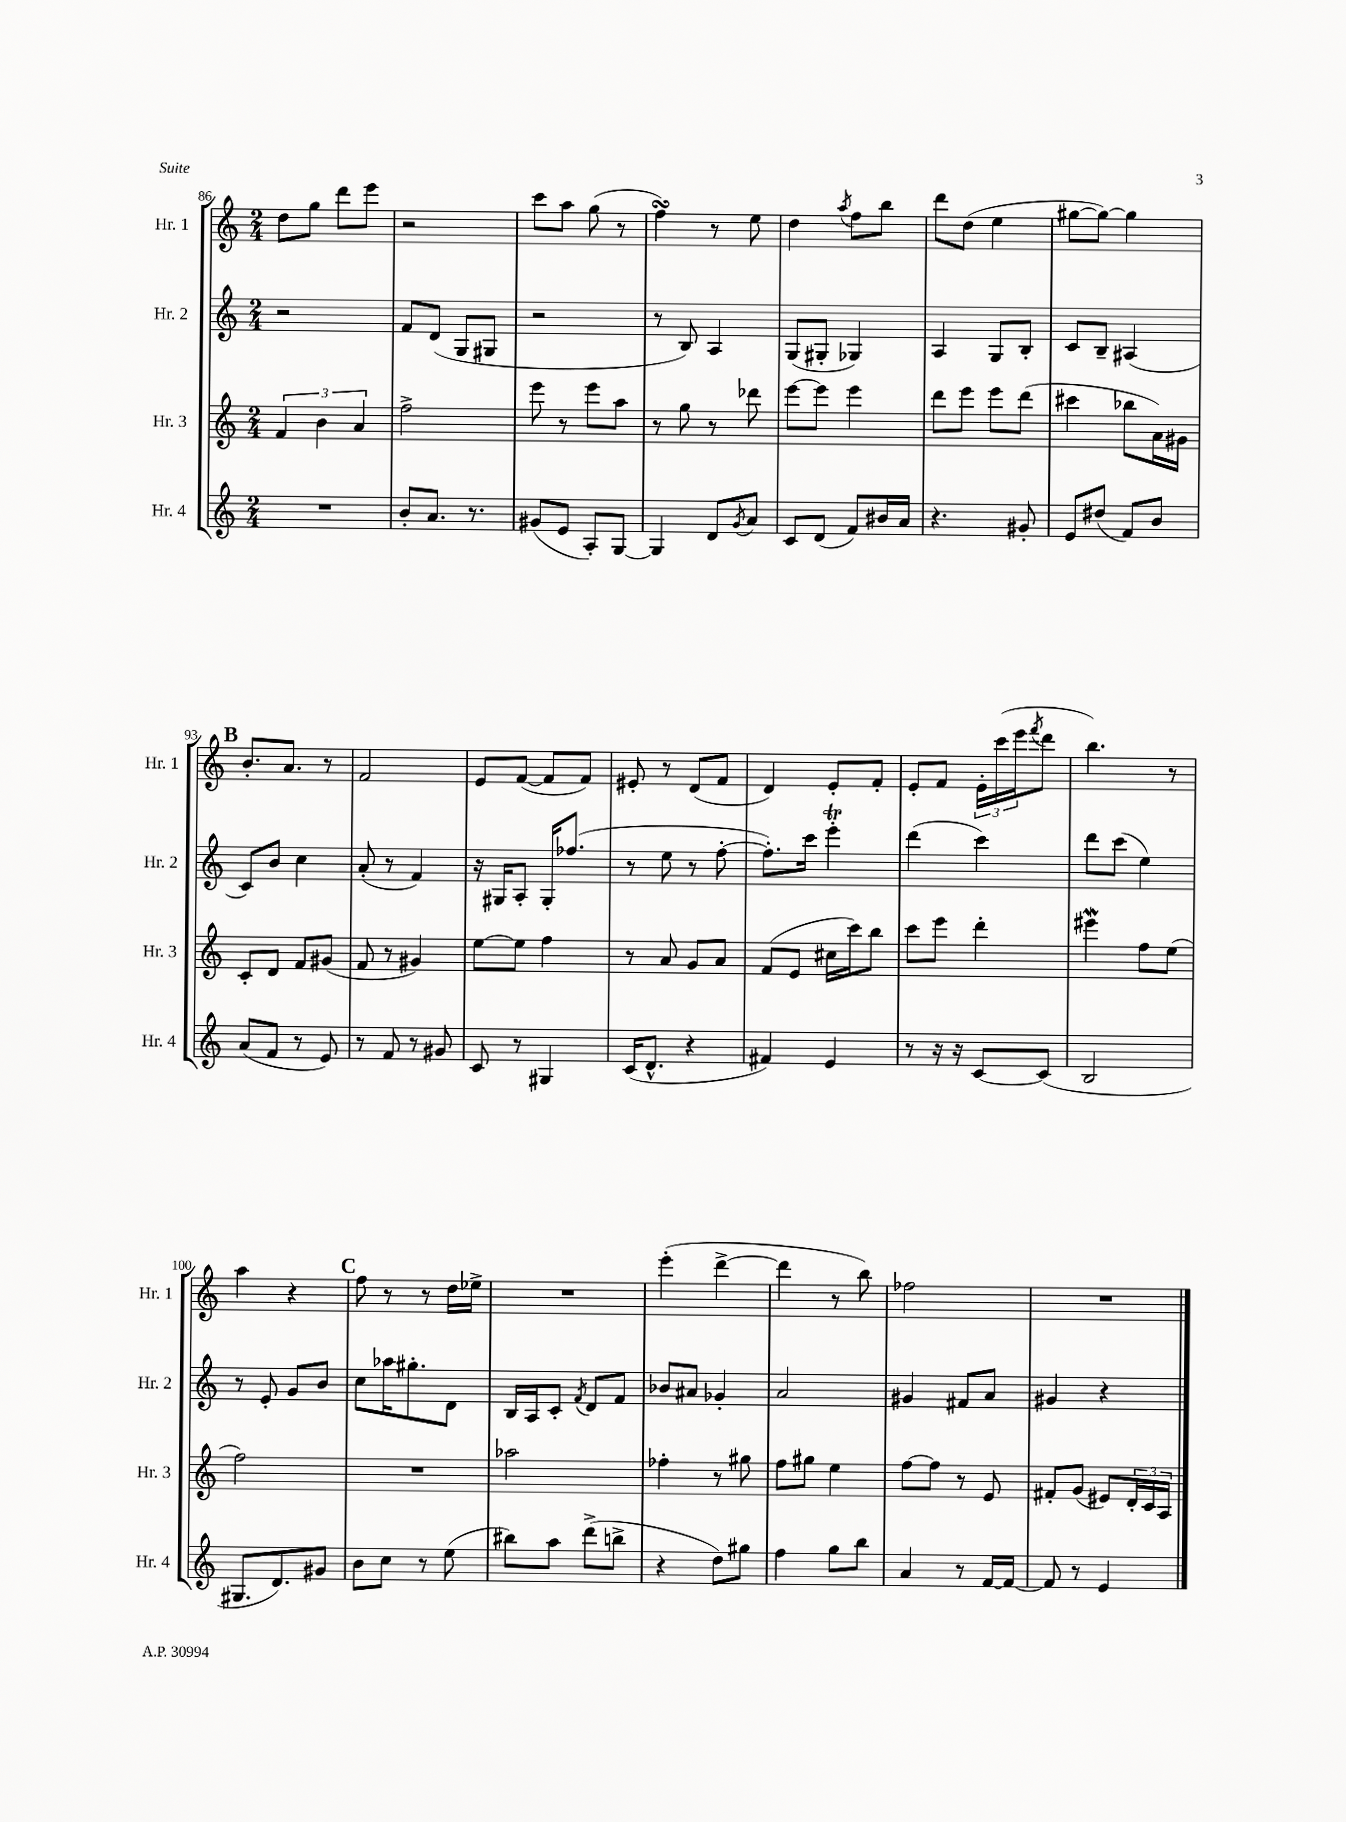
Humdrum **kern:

**kern	**kern	**kern	**kern
*part4	*part3	*part2	*part1
*staff4	*staff3	*staff2	*staff1
*I"Hr. 4	*I"Hr. 3	*I"Hr. 2	*I"Hr. 1
*I'Hr. 4	*I'Hr. 3	*I'Hr. 2	*I'Hr. 1
*clefG2	*clefG2	*clefG2	*clefG2
*k[]	*k[]	*k[]	*k[]
*M2/4	*M2/4	*M2/4	*M2/4
=86	=86	=86	=86
2r	6f/	2r	8dd\L
.	.	.	8gg\J
.	6b\	.	.
.	.	.	8ddd\L
.	6a/	.	.
.	.	.	8eee\J
=87	=87	=87	=87
8b'/L	2ff^\	8f/L	2r
8.a/J	.	(8d/J	.
.	.	8G/L	.
8.r	.	.	.
.	.	8G#X/J	.
=88	=88	=88	=88
(8g#X/L	8eee\	2r	8ccc\L
8e/J	8r	.	8aa\J
8A'/L)	8eee\L	.	(8gg\
[8G/J	8aa\J	.	8r
=89	=89	=89	=89
4G/]	8r	8r	4ffsSSs\)
.	8gg\	8B/)	.
8d/L	8r	4A/	8r
8qg/	.	.	.
8a/J	8ddd-X\	.	8ee\
=90	=90	=90	=90
8c/L	[8eee\L	(8G/L	4dd\
(8d/J	8eee\J]	8G#X'/J	.
.	.	.	8qaa/
8f/L)	4eee\	4G-X/)	8ff\L
16b#X/L	.	.	8bb\J
16a/JJ	.	.	.
=91	=91	=91	=91
4.r	8ddd\L	4A/	8ddd\L
.	8eee\J	.	(8dd\J
.	8eee\L	8G/L	4ee\
8g#X'/	(8ddd\J	8B'/J	.
=92	=92	=92	=92
8e/L	4ccc#X\	8c/L	[8gg#X\L
(8dd#X/J	.	8B~/J	8gg#\J_)
8f/L)	8bb-X\L	(4A#X/	4gg#\]
8b/J	16a\L)	.	.
.	16g#X\JJ	.	.
!!LO:LB:g=z
!!LO:REH:place=s1:t=B
=93	=93	=93	=93
(8a/L	8c'/L	8c/L)	8.b'/L
8f/J	8d/J	8b/J	.
.	.	.	8.a/J
8r	8f/L	4cc\	.
8e/)	(8g#X/J	.	8r
=94	=94	=94	=94
8r	8f/	(8a'/	2f/
8f/	8r	8r	.
8r	4g#X/)	4f/)	.
8g#X/	.	.	.
=95	=95	=95	=95
8c/	[8ee\L	16r	8e/L
.	.	16G#X/KL	.
8r	8ee\J]	8A'/J	([8f/J
4G#X/	4ff\	16G#'/KL	8f/L]
.	.	(8.ff-X/J	.
.	.	.	8f/J)
=96	=96	=96	=96
(16c/KL	8r	8r	8e#X'/
8.d^^/J	.	.	.
.	8a/	8ee\	8r
4r	8g/L	8r	(8d/L
.	8a/J	[8ff'\	8f/J
=97	=97	=97	=97
4f#X/)	(8f/L	8.ff'\L])	4d/)
.	8e/J	.	.
.	.	16ccc\Jk	.
4e/	16cc#X\LL	4eeet'\	8e'/L
.	16ccc\J)	.	.
.	8bb\J	.	8f'/J
=98	=98	=98	=98
8r	8ccc\L	(4ddd\	8e'/L
16r	8eee\J	.	8f/J
16r	.	.	.
[8c/L	4ddd'\	4ccc\)	24e'\LL
.	.	.	(24ccc\
.	.	.	24eee\J
.	.	.	8qfff/
(8c/J]	.	.	8ddd\J
=99	=99	=99	=99
2B/	4eee#XW\	8ddd\L	4.bb\)
.	.	(8ccc\J	.
.	8ff\L	4ee\)	.
.	(8ee\J	.	8r
!!LO:LB:g=z
=100	=100	=100	=100
8.G#X/L	2ff\)	8r	4aa\
.	.	8e'/	.
8.d/)	.	.	.
.	.	8g/L	4r
8g#X/J	.	8b/J	.
!!LO:REH:place=s1:t=C
=101	=101	=101	=101
8b\L	2r	8cc\L	8ff\
8cc\J	.	16aa-X\K	8r
.	.	8.gg#X'\	.
8r	.	.	8r
(8ee\	.	8d\J	16dd\LL
.	.	.	16ee-X^\JJ
=102	=102	=102	=102
8bb#X\L)	2aa-X\	16B/LL	2r
.	.	16A/J	.
8aa\J	.	8c'/J	.
.	.	8qf/	.
(8ddd^\L	.	8d/L	.
8bbn^\J	.	8f/J	.
=103	=103	=103	=103
4r	4ff-X'\	8b-X/L	(4eee'\
.	.	8a#X/J	.
8dd\L)	8r	4g-X'/	[4ddd^\
8gg#X\J	8gg#X\	.	.
=104	=104	=104	=104
4ff\	8ff\L	2a/	4ddd\]
.	8gg#X\J	.	.
8gg\L	4ee\	.	8r
8bb\J	.	.	8bb\)
=105	=105	=105	=105
4a/	[8ff\L	4g#X/	2ff-X\
.	8ff\J]	.	.
8r	8r	8f#X/L	.
[16f/LL	8e/	8a/J	.
16f/JJ_	.	.	.
=106	=106	=106	=106
8f/]	8f#X'/L	4g#X/	2r
8r	(8g/J	.	.
4e/	8e#X/L)	4r	.
.	24d'/L	.	.
.	24c/	.	.
.	24A/JJ	.	.
==	==	==	==
*-	*-	*-	*-
